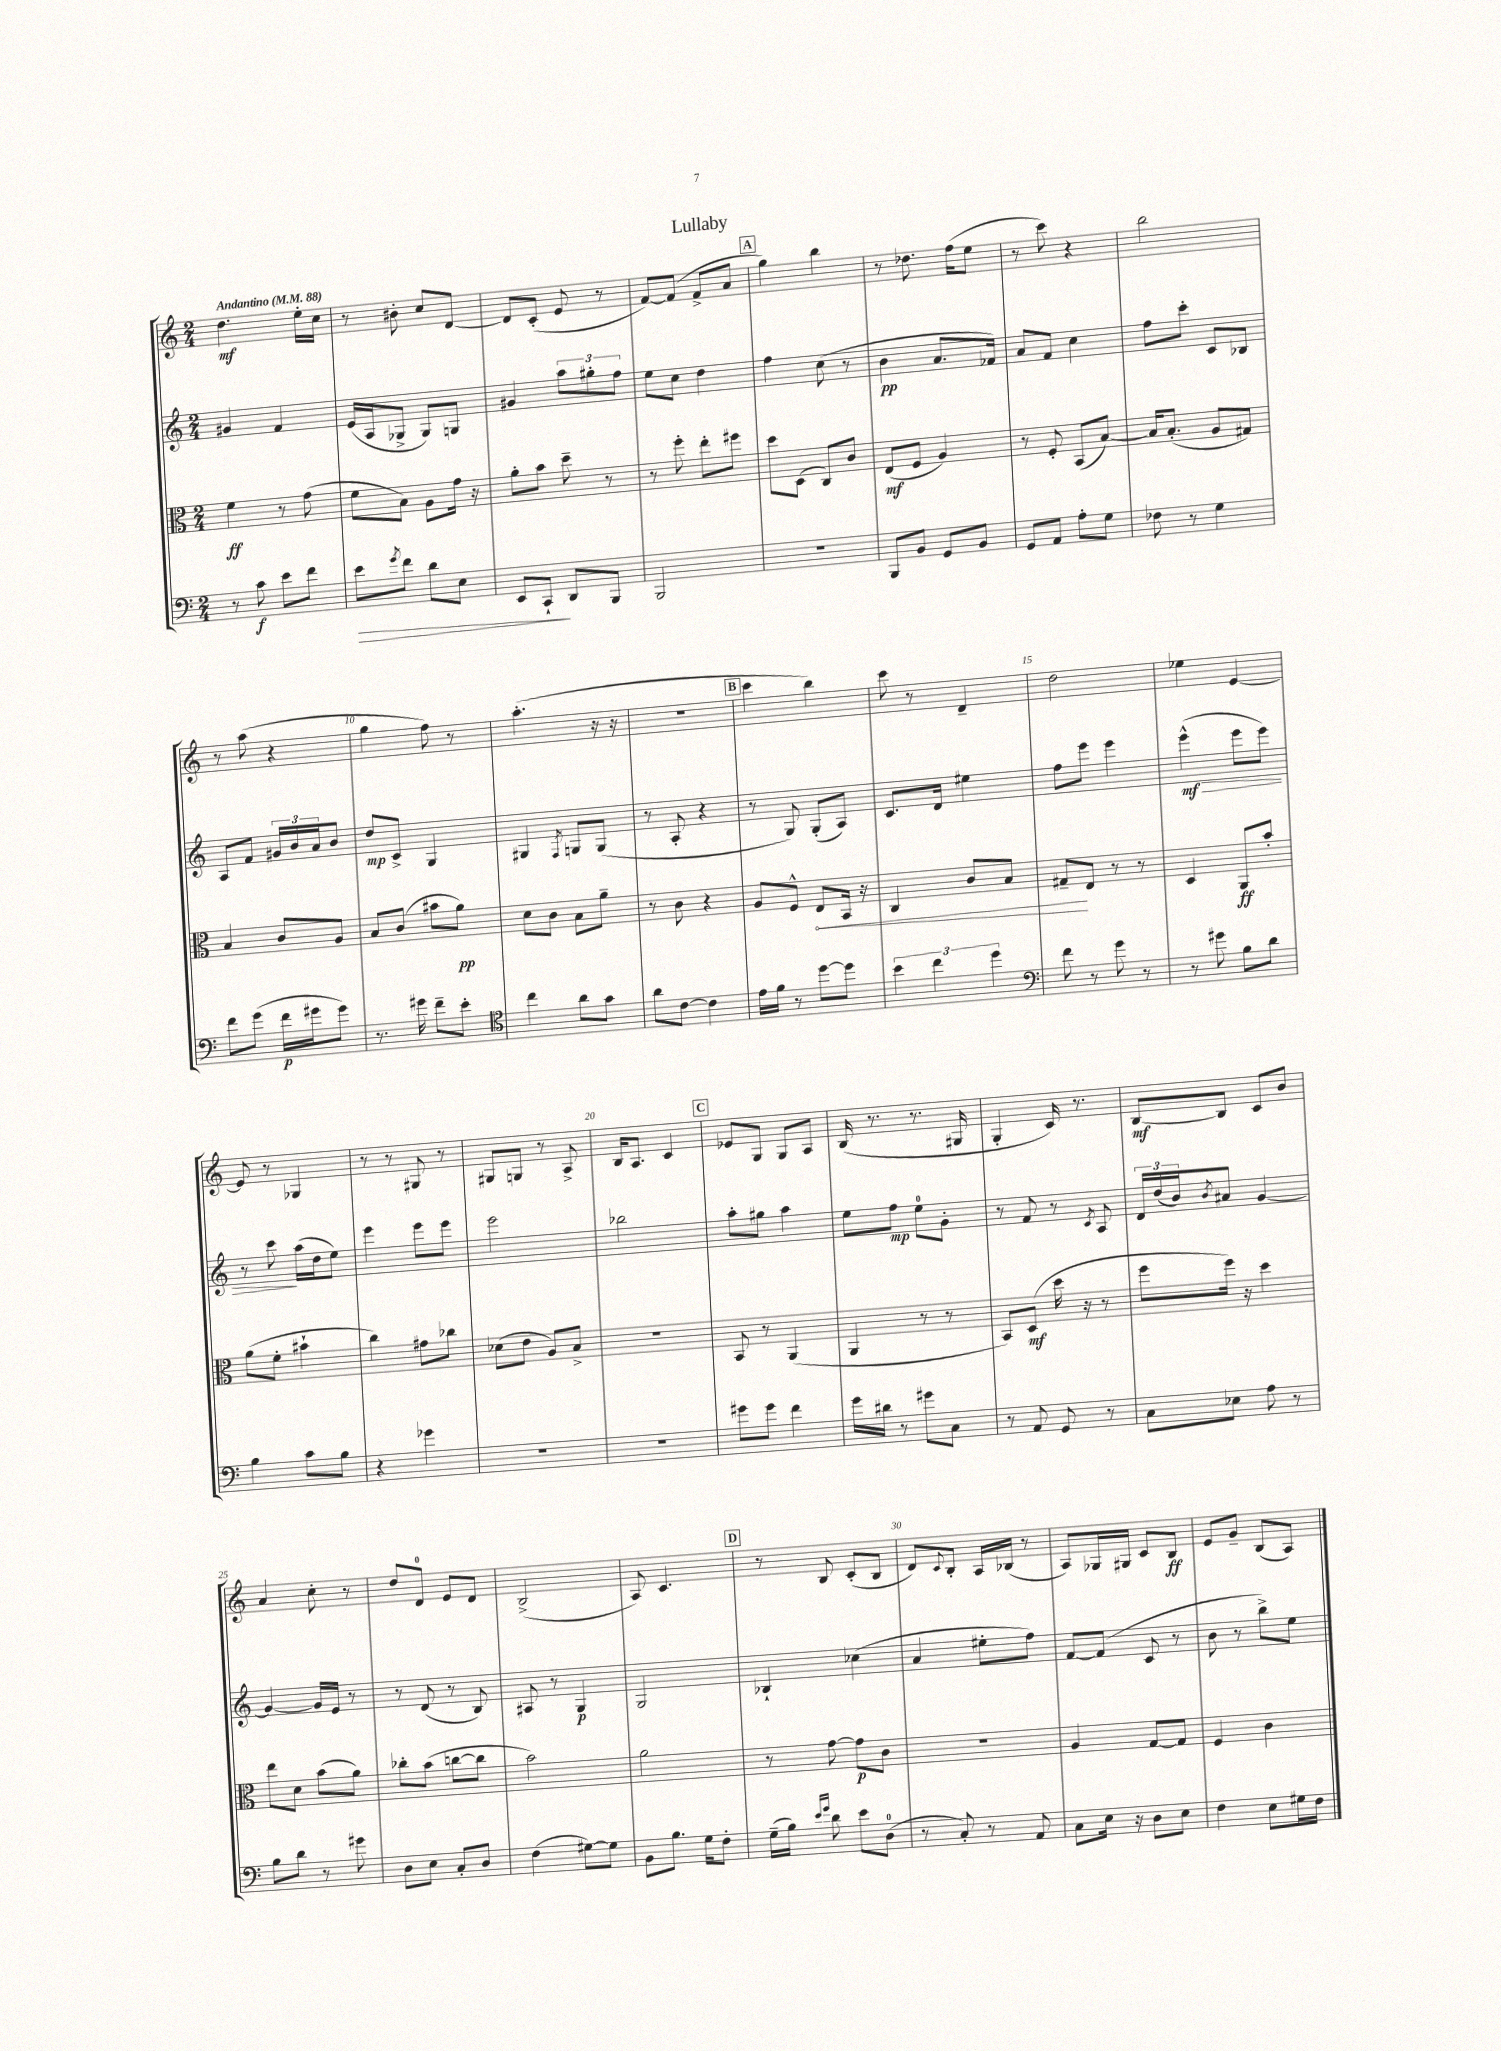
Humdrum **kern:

**kern	**kern	**kern	**kern
*staff4	*staff3	*staff2	*staff1
*clefF4	*clefC3	*clefG2	*clefG2
*k[]	*k[]	*k[]	*k[]
*M2/4	*M2/4	*M2/4	*M2/4
*MM88	*MM88	*MM88	*MM88
8r	4f\	4g#/	4.dd\
8c\	.	.	.
8e\L	8r	4f/	.
8f\J	(8g\	.	16ee'\LL
.	.	.	16cc\JJ
=	=	=	=
8e\L	8f\L	(16e/LL	8r
.	.	16A/J	.
8qg/	.	.	.
8f\J	8B\J)	8G-^/J	8b#'\
8d\L	8A\L	8G-/L)	8cc/L
8E\J	16g\Jk	8G/J	[8d/J
.	16r	.	.
=	=	=	=
8EE/L	8a'\L	4g#/	8d/]L
8CC`/J	8b\J	.	(8c'/J
8DD/L	8dd~\	12aa\L	8e/
.	.	12gg#'\	.
8BBB/J	8r	.	8r
.	.	12ff\J	.
=	=	=	=
2BBB/	8r	8ee\L	[8f/L)
.	8ff'\	8cc\J	(8f/]J
.	8ee'\L	4dd\	8f^/L
.	8ff#\J	.	8a/J
=	=	=	=
2r	8dd\L	4ff\	4gg\)
.	(8D\J	.	.
.	8C/L)	(8cc\	4bb\
.	8c/J	8r	.
=	=	=	=
8BBB/L	(8E/L	4b\	8r
8BB/J	8F/J	.	8.dd-\
8GG/L	4A/)	8.a/L	.
.	.	.	(16ff\LK
8BB/J	.	.	8ee\J
.	.	16f-/Jk)	.
=	=	=	=
8GG/L	8r	8a/L	8r
8AA/J	8F'/	8f/J	8ccc\)
8A'\L	(8BB/L	4cc\	4r
8G\J	[8B/J)	.	.
=	=	=	=
8F-\	16B/]LK	8ff\L	2bb\
.	(8.B'/J	.	.
8r	.	8ccc'\J	.
4G\	8A/L	8c/L	.
.	8G#/J)	8B-/J	.
=	=	=	=
8f\L	4B/	8A/L	8r
(8g\J	.	8f/J	(8aa\
16f\LL	8c/L	24g#/LL	4r
.	.	24b/	.
16g#\J	.	.	.
.	.	24a/J	.
8g#\J)	8A/J	8b/J	.
=	=	=	=
8.r	8B/L	8dd/L	4gg\
.	(8c/J	8c^/J	.
16g#\	.	.	.
8f~\L	8b#\L	4G/	8ff\)
8e'\J	8a\J)	.	8r
=	=	=	=
*clefC4	*	*	*
4cc\	8d\L	4G#/	(4.aa'\
.	8c\J	.	.
.	.	8qF/	.
8a\L	8B\L	8G/L	.
8g\J	8a~\J	(8G/J	16r
.	.	.	16r
=	=	=	=
8a\L	8r	8r	2r
[8c\J	8c\	8A'/	.
4c\]	4r	4r	.
=	=	=	=
16e\LL	8A/L	8r	4ccc\
16f\JJ	.	.	.
8r	8F^^/J	8G/)	.
[8dd\L	8E/L	(8G'/L	4bb\)
8dd\]J	16BB/Jk	8A/J)	.
.	16r	.	.
=	=	=	=
6b\	4C/	8.c/L	8ccc\
.	.	.	8r
6cc\	.	.	.
.	.	16d/Jk	.
.	8c/L	4ee#\	4d~/
6dd\	.	.	.
.	8B/J	.	.
=	=	=	=
*clefF4	*	*	*
8f\	8G#~/L	8ff\L	2dd\
8r	8E/J	8eee\J	.
8g\	8r	4eee\	.
8r	8r	.	.
=	=	=	=
8r	4D/	(4eee^^\	4ee-\
8g#\	.	.	.
8B\L	8AA/L	8eee\L	[4e/
8d\J	8b'/J	8eee\J)	.
=	=	=	=
4B\	(8a\L	8r	8e/]
.	8f'\J	8ccc\	8r
8c\L	4b#`\	(16aa\LL	4G-/
.	.	16dd\J	.
8B\J	.	8ee\J)	.
=	=	=	=
4r	4cc\)	4eee\	8r
.	.	.	8r
4g-\	8g#\L	8eee\L	8G#/
.	8cc-\J	8eee\J	8r
=	=	=	=
2r	(8d-\L	2eee\	8G#/L
.	8e\J	.	8G/J
.	8A/L)	.	8r
.	8B^/J	.	8A^/
=	=	=	=
2r	2r	2bb-\	16B/LK
.	.	.	8.A/J
.	.	.	4c/
=	=	=	=
8g#\L	8BB/	8aa'\L	8e-/L
8g#\J	8r	8gg#\J	8G/J
4f\	(4AA/	4aa\	8G/L
.	.	.	8A/J
=	=	=	=
16g\LL	4AA/	8ee\L	(16B/
16d#\JJ	.	.	8.r
8r	.	8ff\J	.
8g#\L	8r	8ee\L	8.r
8C\J	8r	8g'\J	.
.	.	.	16G#/
=	=	=	=
8r	8BB/L)	8r	4G'/
8AA/	(8D/J	8f/	.
8GG/	16dd\	8r	16c/)
.	16r	.	8.r
.	.	8qc/	.
8r	8r	8A/	.
=	=	=	=
8C\L	8ff\L	24d/LL	[8B/L
.	.	(24dd/	.
.	.	24b/J)	.
.	.	8qb/	.
8E-\J	16ff\Jk)	8a#/J	8B/]J
.	16r	.	.
8A\	4dd\	[4g/	8c/L
8r	.	.	8b/J
=	=	=	=
8B\L	8ee\L	4g/_	4a/
8d\J	8d\J	.	.
8r	(8b\L	16g/]LL	8cc'\
.	.	16e/JJ	.
8g#\	8a\J)	8r	8r
=	=	=	=
8D\L	8cc-'\L	8r	8dd/L
8E\J	(8b\J	(8d/	8d/J
8C'/L	[8cc\L	8r	8e/L
8D/J	8cc\]J	8B/)	8d/J
=	=	=	=
(4F\	2b\)	8A#/	(2B^/
.	.	8r	.
[8G#\L)	.	4G/	.
8G#\]J	.	.	.
=	=	=	=
8BB\L	2a\	2G/	8A/)
8.B\J	.	.	4.c/
16G\LK	.	.	.
8F'\J	.	.	.
=	=	=	=
(16G~\LL	8r	4B-`/	8r
16B\JJ)	.	.	.
16qqe/LL	.	.	.
16qqg/JJ	.	.	.
8d\	[8g\	.	8B/
8e\L	8g\]L	(4cc-\	(8c'/L
(8D\J	8c\J	.	8B/J
=	=	=	=
8r	2r	4a/	8d/L)
.	.	.	8qqc/
8C'/)	.	.	8B'/J
8r	.	8ee#'\L	16A/LL
.	.	.	(16B-/JJ
8AA/	.	8ff\J)	8r
=	=	=	=
8C\L	4A/	[8f/L	8A/L)
16E\Jk	.	(8f/]J	16G-/L
16r	.	.	16G#/JJ
8D\L	[8G/L	8c/	8c/L
8E\J	8G/]J	8r	8B/J
=	=	=	=
4F\	4F/	8b\	8e/L
.	.	8r	8g~/J
8E\L	4c\	8bb^\L)	(8B/L
16G#\L	.	8ee\J	8A/J)
16F\JJ	.	.	.
==	==	==	==
*-	*-	*-	*-
